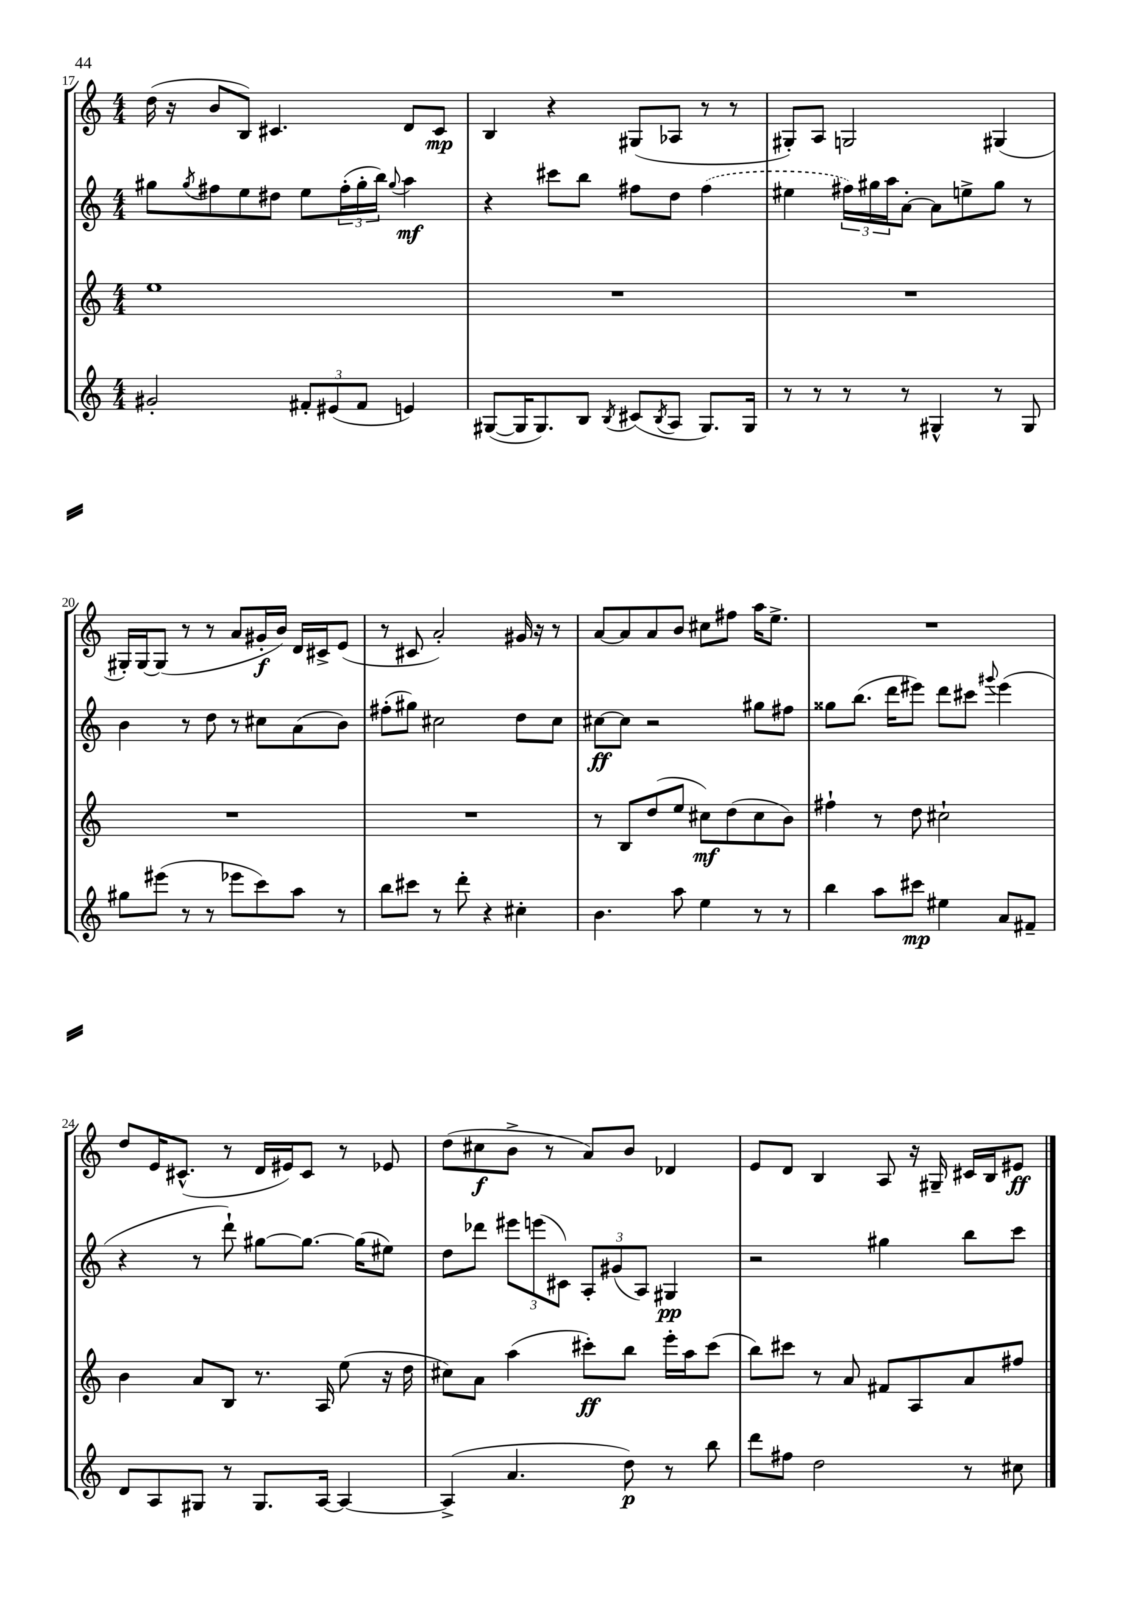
<<
\new StaffGroup <<
\new Staff = "s0" {
    \clef treble \key c \major \numericTimeSignature \time 4/4
    d''16( r16 b'8 b8) cis'4. d'8 cis'8\mp |
    b4 r4 gis8( aes8 r8 r8 |
    gis8-.) a8 g2 gis4( |
    gis16-.) gis16~ gis8( r8 r8 a'8 gis'16-.\f b'16) d'16 cis'16-> e'8( |
    r8 cis'8 a'2-.) gis'16 r16 r8 |
    a'8~ a'8 a'8 b'8 cis''8 fis''8 a''16 e''8.-> |
    R1 |
    d''8 e'16 cis'8.-^( r8 d'16 eis'16) cis'8 r8 ees'8 |
    d''8( cis''8\f b'8-> r8 a'8) b'8 des'4 |
    e'8 d'8 b4 a8 r16 gis16-- cis'16 b16 eis'8\ff \bar "|." |
}
\new Staff = "s1" {
    \clef treble \key c \major \numericTimeSignature \time 4/4
    gis''8 \acciaccatura { gis''8 } fis''8 e''8 dis''8 e''8 \tuplet 3/2 { fis''16-.( gis''16-. b''16) } \appoggiatura { gis''8 } a''4\mf |
    r4 cis'''8 b''8 fis''8 d''8 \once \slurDashed fis''4( |
    eis''4 \tuplet 3/2 { fis''16) gis''16 a''16 } a'8~-. a'8 e''8-> gis''8 r8 |
    b'4 r8 d''8 r8 cis''8 a'8( b'8) |
    fis''8-.( gis''8) cis''2 d''8 cis''8 |
    cis''8~\ff cis''8 r2 gis''8 fis''8 |
    gisis''8 b''8.( d'''16 eis'''8) d'''8 cis'''8 \appoggiatura { gis'''8 } eis'''4( |
    r4 r8 d'''8-!) gis''8~ gis''8.~ gis''16( eis''8) |
    d''8 des'''8 \tuplet 3/2 { eis'''8 e'''8( cis'8) } \tuplet 3/2 { a8-. gis'8( a8) } gis4\pp |
    r2 gis''4 b''8 c'''8 \bar "|." |
}
\new Staff = "s2" {
    \clef treble \key c \major \numericTimeSignature \time 4/4
    e''1 |
    R1 |
    R1 |
    R1 |
    R1 |
    r8 b8 d''8( e''8 cis''8\mf) d''8( cis''8 b'8) |
    fis''4-! r8 d''8 cis''2-! |
    b'4 a'8 b8 r8. a16 e''8( r16 d''16 |
    cis''8) a'8 a''4( cis'''8-.\ff) b''8 e'''16-. a''16 cis'''8( |
    b''8) cis'''8 r8 a'8 fis'8 a8 a'8 fis''8 \bar "|." |
}
\new Staff = "s3" {
    \clef treble \key c \major \numericTimeSignature \time 4/4
    gis'2-. \tuplet 3/2 { fis'8-. eis'8( fis'8 } e'4) |
    gis8~( gis16 gis8.) b8 \acciaccatura { b8 } cis'8( \acciaccatura { b8 } a8 gis8.) gis16 |
    r8 r8 r8 r8 gis4-^ r8 gis8 |
    gis''8 eis'''8( r8 r8 ees'''8 c'''8) a''8 r8 |
    b''8 cis'''8 r8 d'''8-. r4 cis''4-. |
    b'4. a''8 e''4 r8 r8 |
    b''4 a''8 cis'''8\mp eis''4 a'8 fis'8-- |
    d'8 a8 gis8 r8 gis8. a16~ a4~ |
    a4->( a'4. d''8\p) r8 b''8 |
    d'''8 fis''8 d''2 r8 cis''8 \bar "|." |
}
>>
>>
\layout { \context { \Score currentBarNumber = #17 } }
